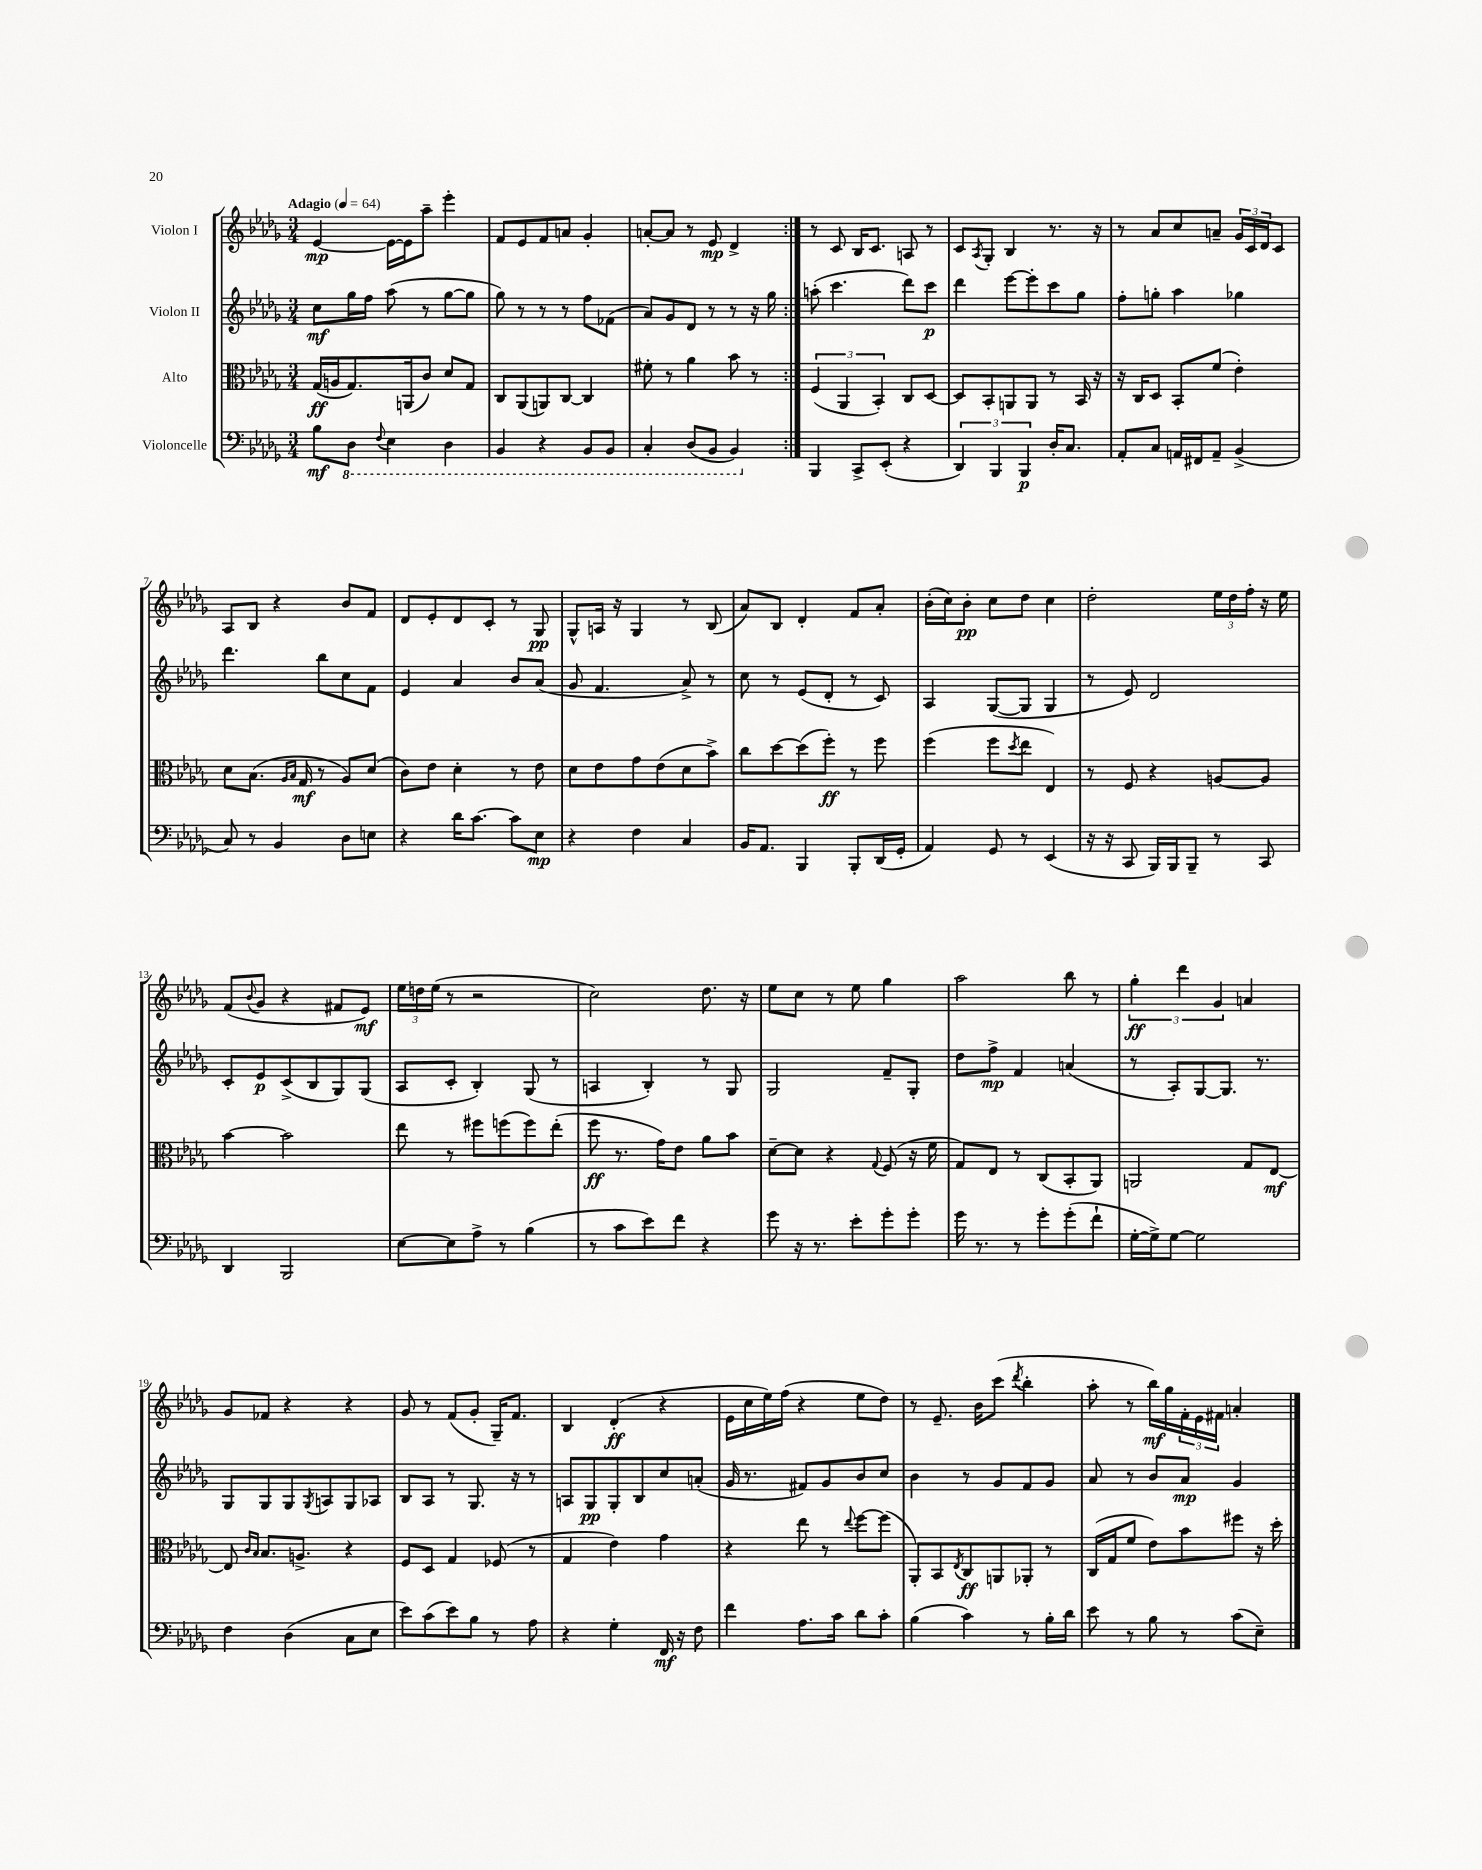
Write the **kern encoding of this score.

**kern	**dynam	**kern	**dynam	**kern	**dynam	**kern	**dynam
*part4	*part4	*part3	*part3	*part2	*part2	*part1	*part1
*staff4	*staff4	*staff3	*staff3	*staff2	*staff2	*staff1	*staff1
*I"Violoncelle	*	*I"Alto	*	*I"Violon II	*	*I"Violon I	*
*clefF4	*	*clefC3	*	*clefG2	*	*clefG2	*
*k[b-e-a-d-g-]	*	*k[b-e-a-d-g-]	*	*k[b-e-a-d-g-]	*	*k[b-e-a-d-g-]	*
*M3/4	*	*M3/4	*	*M3/4	*	*M3/4	*
*MM64	*	*MM64	*	*MM64	*	*MM64	*
=1	=1	=1	=1	=1	=1	=1	=1
!	!	!	!	!	!	!LO:TX:a:B:t=Adagio	!
8B-\L	mf	(16G-/LL	ff	8cc\L	mf	[4e-/	mp
.	.	16An/J	.	.	.	.	.
*8ba	*	*	*	*	*	*	*
8DD-\J	.	8.G-/)	.	16gg-\L	.	.	.
.	.	.	.	16ff\JJ	.	.	.
8qqFF/	.	.	.	.	.	.	.
4EE-\	.	.	.	(8aa-\	.	16e-\LL_	.
.	.	(16AAn/k	.	.	.	16e-\J]	.
.	.	8c/J)	.	8r	.	8aa-~\J	.
4DD-\	.	8d-/L	.	[8gg-\L	.	4eee-'\	.
.	.	8G-/J	.	8gg-\J]	.	.	.
=2	=2	=2	=2	=2	=2	=2	=2
4BBB-/	.	8C/L	.	8gg-\)	.	8f/L	.
.	.	(8AA-/	.	8r	.	8e-/	.
4r	.	8AAn/)	.	8r	.	8f/	.
.	.	[8C/J	.	8r	.	8an/J	.
8BBB-/L	.	4C/]	.	8ff\L	.	4g-'/	.
8BBB-/J	.	.	.	(8f-X\J	.	.	.
=3	=3	=3	=3	=3	=3	=3	=3
4CC'/	.	8f#X'\	.	8a-/L)	.	[8an'/L	.
.	.	8r	.	8g-/	.	8a/J]	.
(8DD-/L	.	4a-\	.	8d-/J	.	8r	.
8BBB-/J	.	.	.	8r	.	8e-/	mp
4BBB-/)	.	8b-\	.	8r	.	4d-^/	.
.	.	8r	.	16r	.	.	.
.	.	.	.	16gg-\	.	.	.
=4:|!	=4:|!	=4:|!	=4:|!	=4:|!	=4:|!	=4:|!	=4:|!
*X8ba	*	*	*	*	*	*	*
4BBB-/	.	(6F/	.	(8aan'\	.	8r	.
.	.	.	.	4.ccc\	.	8c/	.
.	.	6AA-/	.	.	.	.	.
8CC^/L	.	.	.	.	.	16B-/KL	.
.	.	.	.	.	.	8.c/J	.
.	.	6BB-'/)	.	.	.	.	.
(8EE-'/J	.	.	.	.	.	.	.
4r	.	8C/L	.	8ddd-\L)	.	8An/	.
.	.	[8D-/J	.	8ccc\J	p	8r	.
=5	=5	=5	=5	=5	=5	=5	=5
6DD-/)	.	8D-/L]	.	4ddd-\	.	8c/L	.
.	.	.	.	.	.	8qA-/	.
.	.	8BB-'/	.	.	.	8G-'/J	.
6BBB-/	.	.	.	.	.	.	.
.	.	8AAn/	.	[8eee-\L	.	4B-/	.
6BBB-/	p	.	.	.	.	.	.
.	.	8AA/J	.	8eee-'\]	.	.	.
16D-'/KL	.	8r	.	8ccc\	.	8.r	.
8.C/J	.	.	.	.	.	.	.
.	.	16BB-/	.	8gg-\J	.	.	.
.	.	16r	.	.	.	16r	.
=6	=6	=6	=6	=6	=6	=6	=6
8AA-'/L	.	16r	.	8ff'\L	.	8r	.
.	.	16C/KL	.	.	.	.	.
8C/J	.	8D-/J	.	8ggn'\J	.	8a-/L	.
16AAn/LL	.	8BB-'/L	.	4aa-\	.	8cc/	.
16FF#X/J	.	.	.	.	.	.	.
8AA~/J	.	(8f/J	.	.	.	8an~/J	.
(4BB-^/	.	4e-'\)	.	4gg-X\	.	24g-/LL	.
.	.	.	.	.	.	24c/	.
.	.	.	.	.	.	24d-/J	.
.	.	.	.	.	.	8c/J	.
!!LO:LB:g=z
=7	=7	=7	=7	=7	=7	=7	=7
8C/)	.	8d-\L	.	4.ddd-\	.	8A-/L	.
8r	.	(8.B-\J	.	.	.	8B-/J	.
4BB-/	.	.	.	.	.	4r	.
.	.	16qqA-/LL	.	.	.	.	.
.	.	16qqB-/JJ	.	.	.	.	.
.	.	16G-/	mf	.	.	.	.
.	.	8r	.	8bb-\L	.	.	.
8D-\L	.	8A-/L)	.	8cc\	.	8b-/L	.
8En\J	.	(8d-/J	.	8f\J	.	8f/J	.
=8	=8	=8	=8	=8	=8	=8	=8
4r	.	8c\L)	.	4e-/	.	8d-/L	.
.	.	8e-\J	.	.	.	8e-'/	.
16d-\KL	.	4d-'\	.	4a-/	.	8d-/	.
[8.c\J	.	.	.	.	.	.	.
.	.	.	.	.	.	8c'/J	.
8c\L]	.	8r	.	8b-/L	.	8r	.
8E-\J	mp	8e-\	.	(8a-/J	.	8G-/	pp
=9	=9	=9	=9	=9	=9	=9	=9
4r	.	8d-\L	.	8g-/	.	8G-^^/L	.
.	.	8e-\	.	4.f/	.	16An/Jk	.
.	.	.	.	.	.	16r	.
4F\	.	8g-\	.	.	.	4G-/	.
.	.	(8e-\	.	.	.	.	.
4C/	.	8d-\	.	8a-^/)	.	8r	.
.	.	8b-^\J)	.	8r	.	(8B-/	.
=10	=10	=10	=10	=10	=10	=10	=10
16BB-/KL	.	8cc\L	.	8cc\	.	8a-/L)	.
8.AA-/J	.	.	.	.	.	.	.
.	.	[8dd-\	.	8r	.	8B-/J	.
4BBB-/	.	(8dd-\]	.	(8e-/L	.	4d-'/	.
.	.	8ff'\J)	ff	8d-'/J	.	.	.
8BBB-'/L	.	8r	.	8r	.	8f/L	.
(16DD-/L	.	8ff\	.	8c/)	.	8a-'/J	.
16GG-'/JJ	.	.	.	.	.	.	.
=11	=11	=11	=11	=11	=11	=11	=11
4AA-/)	.	(4ff\	.	4A-/	.	(16b-'\LL	.
.	.	.	.	.	.	16cc\J)	.
.	.	.	.	.	.	8b-'\J	pp
8GG-/	.	8ff\L	.	([8G-/L	.	8cc\L	.
.	.	8qdd-/	.	.	.	.	.
8r	.	8ee-\J	.	8G-/J]	.	8dd-\J	.
(4EE-/	.	4E-/)	.	4G-/	.	4cc\	.
=12	=12	=12	=12	=12	=12	=12	=12
16r	.	8r	.	8r	.	2dd-'\	.
16r	.	.	.	.	.	.	.
8CC/	.	8F/	.	8e-/)	.	.	.
16BBB-/LL)	.	4r	.	2d-/	.	.	.
16BBB-/J	.	.	.	.	.	.	.
8BBB-~/J	.	.	.	.	.	.	.
8r	.	[8An/L	.	.	.	24ee-\LL	.
.	.	.	.	.	.	24dd-\	.
.	.	.	.	.	.	24ff'\JJ	.
8CC/	.	8A/J]	.	.	.	16r	.
.	.	.	.	.	.	16ee-\	.
!!LO:LB:g=z
=13	=13	=13	=13	=13	=13	=13	=13
4DD-/	.	[4b-\	.	8c'/L	.	(8f/L	.
.	.	.	.	.	.	8qqb-/	.
.	.	.	.	8e-/	p	8g-/J	.
2BBB-/	.	2b-\]	.	(8c^/	.	4r	.
.	.	.	.	8B-/	.	.	.
.	.	.	.	8G-/)	.	8f#X/L	.
.	.	.	.	(8G-/J	.	8e-/J)	mf
=14	=14	=14	=14	=14	=14	=14	=14
[8E-\L	.	8ee-\	.	8A-/L	.	24ee-\LL	.
.	.	.	.	.	.	24ddn\	.
.	.	.	.	.	.	(24ee-\JJ	.
8E-\]	.	8r	.	8c'/J	.	8r	.
8A-^\J	.	8ff#X\L	.	4B-'/)	.	2r	.
8r	.	(8ffn\	.	.	.	.	.
(4B-\	.	8ff\)	.	(8G-/	.	.	.
.	.	(8ee-'\J	.	8r	.	.	.
=15	=15	=15	=15	=15	=15	=15	=15
8r	.	8ff\	ff	4An/	.	2cc\)	.
8c\L	.	8.r	.	.	.	.	.
8e-\)	.	.	.	4B-'/)	.	.	.
.	.	16g-\KL)	.	.	.	.	.
8f\J	.	8e-\J	.	.	.	.	.
4r	.	8a-\L	.	8r	.	8.dd-\	.
.	.	8b-\J	.	8G-/	.	.	.
.	.	.	.	.	.	16r	.
=16	=16	=16	=16	=16	=16	=16	=16
8g-\	.	[8d-~\L	.	2G-/	.	8ee-\L	.
16r	.	8d-\J]	.	.	.	8cc\J	.
8.r	.	.	.	.	.	.	.
.	.	4r	.	.	.	8r	.
8e-'\L	.	.	.	.	.	8ee-\	.
.	.	8qqG-/	.	.	.	.	.
8g-'\	.	(8F/	.	8f~/L	.	4gg-\	.
8g-'\J	.	16r	.	8G-'/J	.	.	.
.	.	16f\	.	.	.	.	.
=17	=17	=17	=17	=17	=17	=17	=17
16g-\	.	8G-/L)	.	8dd-\L	.	2aa-\	.
8.r	.	.	.	.	.	.	.
.	.	8E-/J	.	8ff^\J	mp	.	.
8r	.	8r	.	4f/	.	.	.
8g-'\L	.	(8C/L	.	.	.	.	.
(8g-'\	.	8BB-'/	.	(4an/	.	8bb-\	.
8f`\J	.	8AA-/J)	.	.	.	8r	.
=18	=18	=18	=18	=18	=18	=18	=18
[16G-'\LL	.	2AAn/	.	8r	.	6gg-'\	ff
16G-^\J])	.	.	.	.	.	.	.
[8G-\J	.	.	.	8A-'/L)	.	.	.
.	.	.	.	.	.	6ddd-\	.
2G-\]	.	.	.	[8G-/	.	.	.
.	.	.	.	.	.	6g-/	.
.	.	.	.	8.G-/J]	.	.	.
.	.	8G-/L	.	.	.	4an/	.
.	.	.	.	8.r	.	.	.
.	.	[8E-/J	mf	.	.	.	.
!!LO:LB:g=z
=19	=19	=19	=19	=19	=19	=19	=19
4F\	.	8E-/]	.	8G-/L	.	8g-/L	.
.	.	16qqc/LL	.	.	.	.	.
.	.	16qqB-/JJ	.	.	.	.	.
.	.	8.B-/L	.	8G-/	.	8f-X/J	.
(4D-\	.	.	.	8G-/	.	4r	.
.	.	8.An^/J	.	.	.	.	.
.	.	.	.	8qG-/	.	.	.
.	.	.	.	8An/	.	.	.
8C\L	.	4r	.	8G-/	.	4r	.
8E-\J	.	.	.	8A-X/J	.	.	.
=20	=20	=20	=20	=20	=20	=20	=20
8e-\L)	.	8F/L	.	8B-/L	.	8g-/	.
(8c\	.	8D-/J	.	8A-/J	.	8r	.
8e-\)	.	4G-/	.	8r	.	(8f/L	.
8B-\J	.	.	.	8.G-/	.	8g-'/J	.
8r	.	(8F-X/	.	.	.	16G-~/KL)	.
.	.	.	.	16r	.	8.f/J	.
8A-\	.	8r	.	8r	.	.	.
=21	=21	=21	=21	=21	=21	=21	=21
4r	.	4G-/	.	8An/L	.	4B-/	.
.	.	.	.	8G-/	pp	.	.
4G-'\	.	4e-\)	.	8G-'/	.	(4d-'/	ff
.	.	.	.	8B-/	.	.	.
16FF/	mf	4g-\	.	8cc/	.	4r	.
16r	.	.	.	.	.	.	.
8F\	.	.	.	(8an'/J	.	.	.
=22	=22	=22	=22	=22	=22	=22	=22
4f\	.	4r	.	16g-/	.	16e-\LL	.
.	.	.	.	8.r	.	16cc\	.
.	.	.	.	.	.	16ee-\)	.
.	.	.	.	.	.	(16ff\JJ	.
8.A-\L	.	8ee-\	.	8f#X/L)	.	4r	.
.	.	8r	.	8g-/	.	.	.
16c\Jk	.	.	.	.	.	.	.
.	.	8qqee-/	.	.	.	.	.
8d-\L	.	[8ff\L	.	8b-/	.	8ee-\L	.
8c'\J	.	(8ff\J]	.	8cc/J	.	8dd-\J)	.
=23	=23	=23	=23	=23	=23	=23	=23
(4B-\	.	8AA-'/L)	.	4b-\	.	8r	.
.	.	8BB-/	.	.	.	8.e-~/	.
.	.	8qE-/	.	.	.	.	.
4c\)	.	8C/	ff	8r	.	.	.
.	.	.	.	.	.	16b-\KL	.
.	.	8AAn/	.	8g-/L	.	(8ccc\J	.
.	.	.	.	.	.	8qddd-/	.
8r	.	8AA-X'/J	.	8f/	.	4bb-'\	.
16B-'\LL	.	8r	.	8g-/J	.	.	.
16d-\JJ	.	.	.	.	.	.	.
=24	=24	=24	=24	=24	=24	=24	=24
8e-\	.	(16C/LL	.	8a-/	.	8aa-'\	.
.	.	16G-/J	.	.	.	.	.
8r	.	8f/J	.	8r	.	8r	.
8B-\	.	8e-\L)	.	8b-/L	.	16bb-\LL)	mf
.	.	.	.	.	.	16gg-\	.
8r	.	8b-\	.	8a-/J	mp	24f'\	.
.	.	.	.	.	.	24e-\	.
.	.	.	.	.	.	24f#X\JJ	.
(8c\L	.	8ff#X\J	.	4g-/	.	4an'/	.
8E-~\J)	.	16r	.	.	.	.	.
.	.	16dd-'\	.	.	.	.	.
==	==	==	==	==	==	==	==
*-	*-	*-	*-	*-	*-	*-	*-
